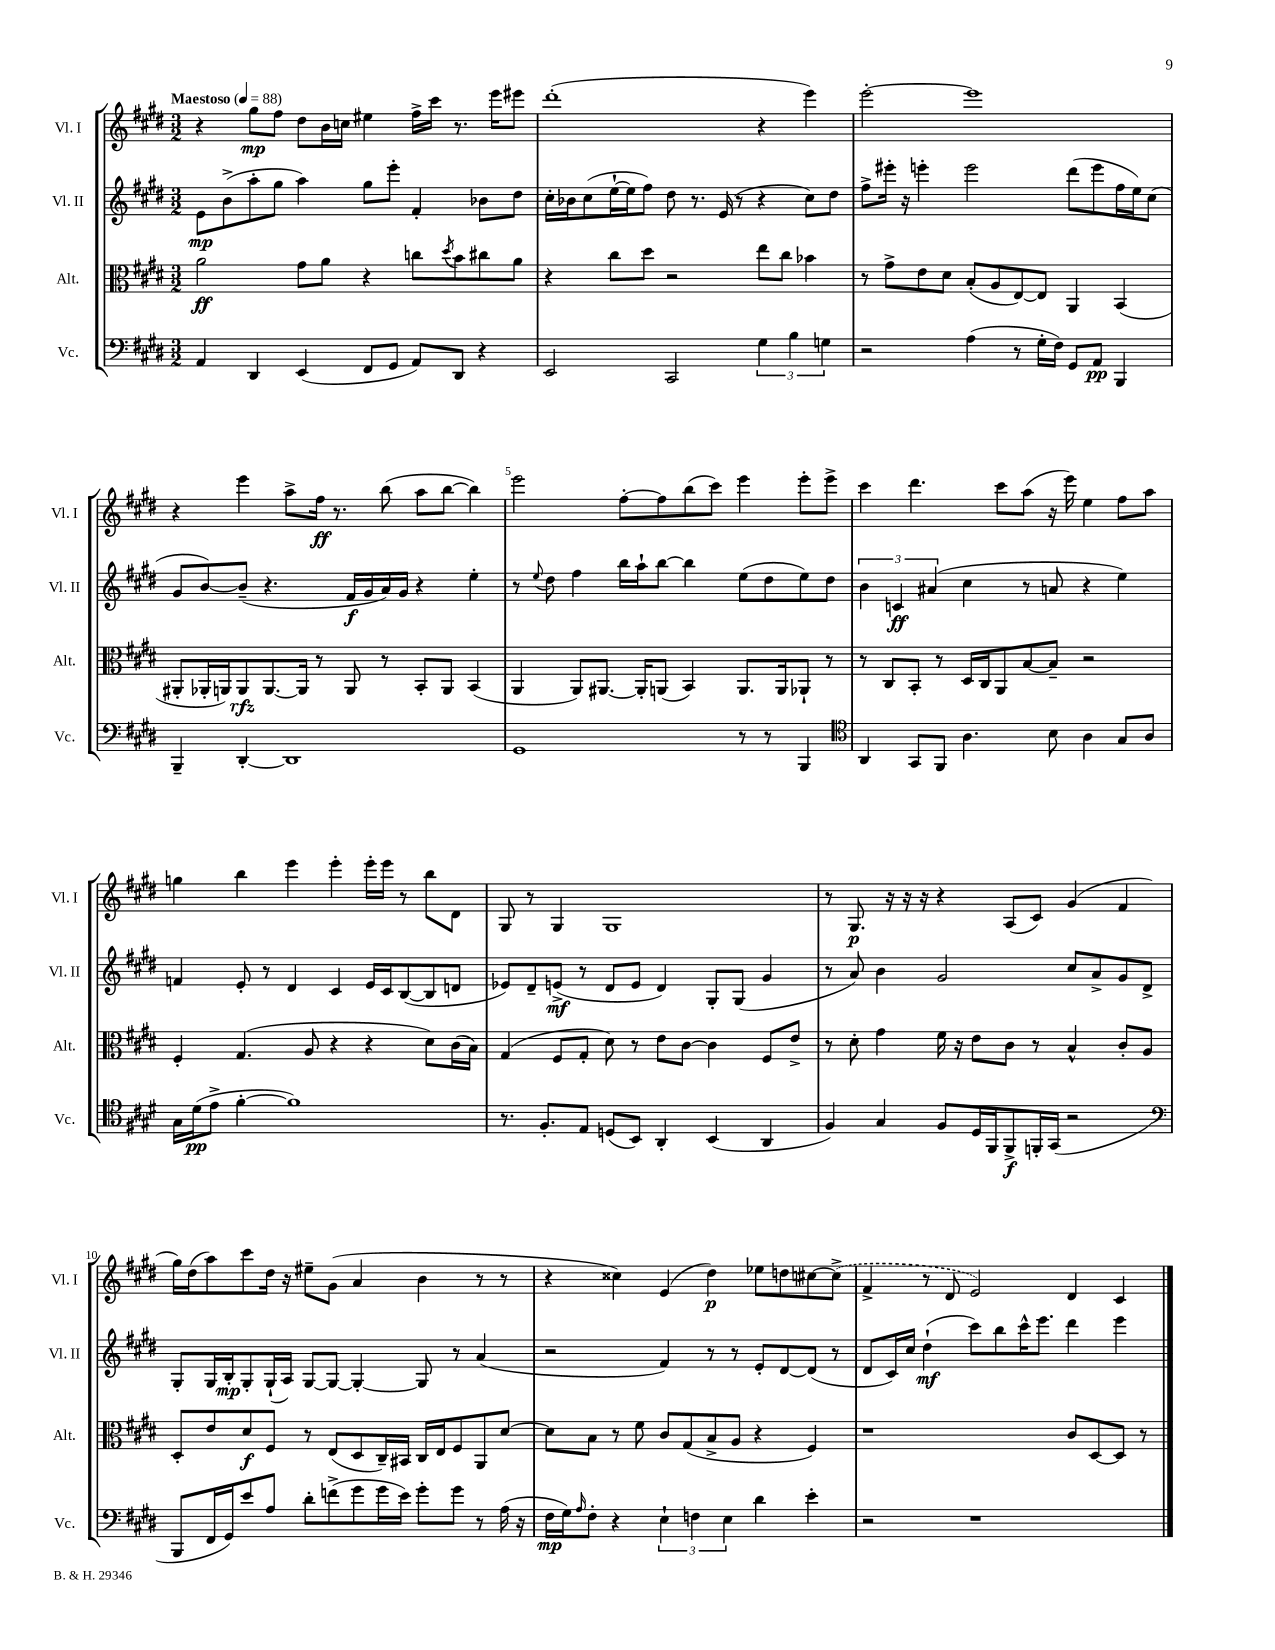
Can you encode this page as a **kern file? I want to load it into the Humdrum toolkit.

**kern	**kern	**kern	**kern
*staff4	*staff3	*staff2	*staff1
*clefF4	*clefC3	*clefG2	*clefG2
*k[f#c#g#d#]	*k[f#c#g#d#]	*k[f#c#g#d#]	*k[f#c#g#d#]
*M3/2	*M3/2	*M3/2	*M3/2
*MM88	*MM88	*MM88	*MM88
4AA/	2a\	8e\L	4r
.	.	(8b^\	.
4DD#/	.	8aa'\	8gg#\L
.	.	8gg#\J	8ff#\J
(4EE/	8g#\L	4aa\)	8dd#\L
.	8a\J	.	16b\L
.	.	.	16cc\JJ
8FF#/L	4r	8gg#\L	4ee#\
8GG#/J	.	8eee'\J	.
8AA/L)	8cc\L	4f#'/	16ff#^\LL
.	.	.	16ccc#\JJ
.	8qdd#/	.	.
8DD#/J	8b\	.	8.r
4r	8cc#\	8b-\L	.
.	.	.	16eee\LK
.	8a\J	8dd#\J	8eee#\J
=	=	=	=
2EE/	4r	16cc#'\LL	(1ddd#'
.	.	16b-\J	.
.	.	(8cc#\	.
.	8cc#\L	[16ee`\L	.
.	.	16ee\]J	.
.	8dd#\J	8ff#\J)	.
2CC#/	2r	8dd#\	.
.	.	8.r	.
.	.	(16e/	.
.	.	8r	.
6G#\	8ee\L	4r	4r
.	8cc#\J	.	.
6B\	.	.	.
.	4b-\	8cc#\L)	4eee\)
6G\	.	.	.
.	.	8dd#\J	.
=	=	=	=
2r	8r	8ff#^\L	[2eee'\
.	8g#^\L	16eee#'\Jk	.
.	.	16r	.
.	8e\	4eee'\	.
.	8d#\J	.	.
(4A\	(8B'/L	2eee\	1eee]
.	8A/	.	.
8r	[8E/)	.	.
16G#'\LL	8E/]J	.	.
16F#\JJ)	.	.	.
8GG#/L	4AA/	(8ddd#\L	.
8AA/J	.	8eee\	.
4BBB/	(4BB/	16ff#\L	.
.	.	16ee\J)	.
.	.	(8cc#\J	.
=	=	=	=
4BBB~/	8AA#'/L	8g#/L	4r
.	16AA-'/L	[8b/)	.
.	16AA/J)	.	.
[4DD#'/	8AA/	(8b~/]J	4eee\
.	[8.AA/	4.r	.
1DD#]	.	.	8aa^\L
.	16AA/]Jk	.	.
.	8r	.	16ff#\Jk
.	.	.	8.r
.	8AA/	16f#/LL	.
.	.	16g#/	.
.	8r	16a/)	(8bb\
.	.	16g#/JJ	.
.	8BB'/L	4r	8aa\L
.	8AA/J	.	[8bb\J
.	(4BB/	4ee'\	4bb\])
=	=	=	=
1GG#	4AA/	8r	2eee\
.	.	8qqee/	.
.	.	8dd#\	.
.	8AA/L)	4ff#\	.
.	[8.AA#/J	.	.
.	.	16bb\LL	[8ff#'\L
.	16AA#'/]LK	16aa`\J	.
.	(8AA/J	[8bb\J	8ff#\]
.	4BB/)	4bb\]	(8bb\
.	.	.	8ccc#\J)
8r	8.AA/L	(8ee\L	4eee\
8r	.	8dd#\	.
.	16AA/k	.	.
4BBB/	8AA-`/J	8ee\)	8eee'\L
.	8r	8dd#\J	8eee^\J
=	=	=	=
*clefC4	*	*	*
4AA/	8r	6b\	4ccc#\
.	8C#/L	.	.
.	.	6c/	.
8GG#/L	8BB'/J	.	4.ddd#\
.	.	(6a#/	.
8FF#/J	8r	.	.
4.A\	16D#/LL	4cc#\	.
.	16C#/J	.	.
.	8AA/	.	8ccc#\L
.	[8B/	8r	(8aa\J
8B\	8B~/]J	8a/	16r
.	.	.	16eee\)
4A\	2r	4r	4ee\
8G#/L	.	4ee\)	8ff#\L
8A/J	.	.	8aa\J
=	=	=	=
16G#\LL	4F#'/	4f/	4gg\
(16d#\J	.	.	.
8e^\J	.	.	.
[4f#'\	(4.G#/	8e'/	4bb\
.	.	8r	.
1f#])	.	4d#/	4eee\
.	8A/	.	.
.	4r	4c#/	4eee'\
.	4r	16e/LL	16eee'\LL
.	.	16c#/J	16eee\JJ
.	.	([8B/	8r
.	8d#\L)	8B/]	8bb\L
.	(16c#\L	8d/J	8d#\J
.	16B\JJ)	.	.
=	=	=	=
8.r	(4G#/	8e-/L)	8G#/
.	.	8d#~/	8r
8.F#'/L	.	.	.
.	8F#/L	(8e^/J	4G#/
8E/J	8G#'/J	8r	.
(8D/L	8d#\)	8d#/L	1G#
8BB/J)	8r	8e/J	.
4AA'/	8e\L	4d#/)	.
.	[8c#\J	.	.
(4BB/	4c#\]	8G#'/L	.
.	.	(8G#/J	.
4AA/	8F#/L	4g#/	.
.	8e^/J	.	.
=	=	=	=
4F#/)	8r	8r	8r
.	8d#'\	8a/)	8.G#/
4G#/	4g#\	4b\	.
.	.	.	16r
.	.	.	16r
.	.	.	16r
8F#/L	16f#\	2g#/	4r
.	16r	.	.
16D#/L	8e\L	.	.
16FF#/J	.	.	.
8FF#^/	8c#\J	.	(8A/L
16FF'/L	8r	.	8c#/J)
(16GG#/JJ	.	.	.
2r	4B^^/	8cc#/L	(4g#/
.	.	8a^/	.
.	8c#'/L	8g#/	4f#/
.	8A/J	8d#^/J	.
=	=	=	=
*clefF4	*	*	*
8BBB/L	8D#'/L	8G#'/L	16gg#\LL)
.	.	.	(16dd#\J
16FF#/L	8e/	16G#/L	8aa\)
16GG#/J)	.	16B'/J	.
8e/	8d#/	8G#'/	8ccc#\
8A/J	8F#/J	(16G#`/L	16dd#\Jk
.	.	16A/JJ)	16r
8d#'\L	8r	[8G#/L	8ee#~\L
(8f^\	(8E/L	8G#/_J	(8g#\J
8g#\	8D#/	4G#'/_	4a/
16g#\L	16C#~/L)	.	.
16e\JJ)	16BB#/JJ	.	.
8g#'\L	16C#/LL	8G#/]	4b\
.	16E/J	.	.
8g#\J	8F#/	8r	.
8r	8AA/	(4a/	8r
(16A\	[8d#/J	.	8r
16r	.	.	.
=	=	=	=
16F#\LL	8d#\]L	2r	4r
16G#\J)	.	.	.
16qqA/	.	.	.
8F#'\J	8B\J	.	.
4r	8r	.	4cc##\)
.	8f#\	.	.
6E`\	8c#/L	4f#/)	(4e/
.	(8G#/	.	.
6F\	.	.	.
.	8B^/	8r	4dd#\)
6E\	.	.	.
.	8A/J	8r	.
4d#\	4r	8e'/L	8ee-\L
.	.	[8d#/	8dd\
4e'\	4F#/)	(8d#/]J	[8cc#\
.	.	8r	(8cc#^\]J
=	=	=	=
2r	1r	8d#/L	4f#^/
.	.	16c#/L)	.
.	.	16cc#/JJ	.
.	.	(4dd#`\	8r
.	.	.	8d#/
1r	.	8ccc#\L)	2e/)
.	.	8bb\	.
.	.	16ccc#^^\K	.
.	.	8.eee\J	.
.	8c#/L	4ddd#\	4d#/
.	[8D#/	.	.
.	8D#/]J	4eee\	4c#/
.	8r	.	.
==	==	==	==
*-	*-	*-	*-
